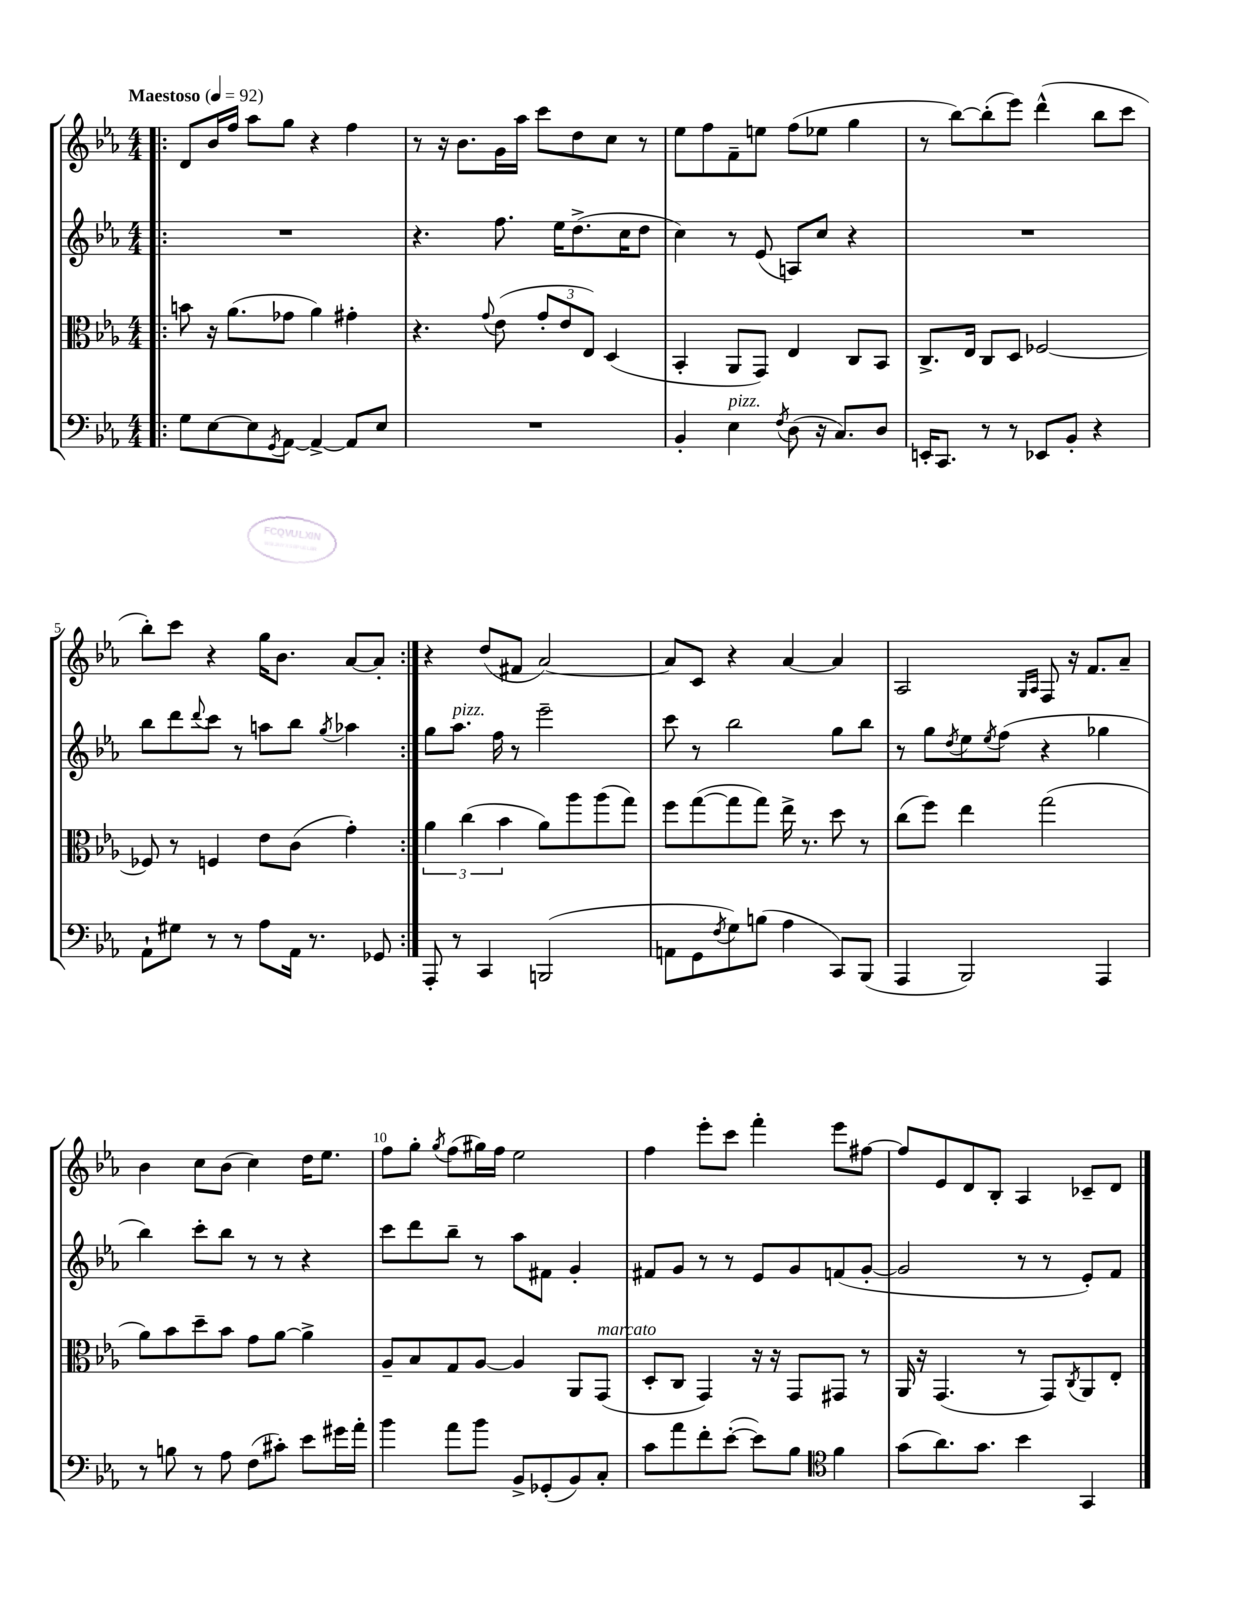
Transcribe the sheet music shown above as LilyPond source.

<<
\new StaffGroup <<
\new Staff = "s0" {
    \clef treble \key ees \major \numericTimeSignature \time 4/4 \tempo "Maestoso" 4 = 92
    \repeat volta 2 { \bar ".|:" d'8 bes'16 f''16 aes''8 g''8 r4 f''4 |
    r8 r16 bes'8. g'16 aes''16 c'''8 d''8 c''8 r8 |
    ees''8 f''8 f'8-- e''8 f''8( ees''8 g''4 |
    r8 bes''8~) bes''8-.( ees'''8) d'''4-^( bes''8 c'''8 |
    bes''8-.) c'''8 r4 g''16 bes'8. aes'8~ aes'8-. | }
    r4 d''8( fis'8 aes'2~) |
    aes'8 c'8 r4 aes'4~ aes'4 |
    aes2 \grace { g16 aes16 } f8 r16 f'8. aes'8-- |
    bes'4 c''8 bes'8( c''4) d''16 ees''8. |
    f''8 g''8-. \acciaccatura { g''8 } f''8( gis''16) f''16 ees''2 |
    f''4 ees'''8-. c'''8 f'''4-. ees'''8 fis''8~ |
    fis''8 ees'8 d'8 bes8-. aes4 ces'8-- d'8 \bar "|." |
}
\new Staff = "s1" {
    \clef treble \key ees \major \numericTimeSignature \time 4/4
    \repeat volta 2 { \bar ".|:" R1 |
    r4. f''8. ees''16 d''8.->( c''16 d''8 |
    c''4) r8 ees'8( a8) c''8 r4 |
    R1 |
    bes''8 d'''8 \appoggiatura { d'''8 } c'''8 r8 a''8 bes''8 \acciaccatura { g''8 } aes''4 | }
    g''8 aes''8.^\markup { \italic "pizz." } f''16 r8 ees'''2-- |
    c'''8 r8 bes''2 g''8 bes''8 |
    r8 g''8 \acciaccatura { d''8 } ees''8 \acciaccatura { ees''8 } f''8( r4 ges''4 |
    bes''4) c'''8-. bes''8 r8 r8 r4 |
    c'''8 d'''8 bes''8-- r8 aes''8 fis'8 g'4-. |
    fis'8 g'8 r8 r8 ees'8 g'8 f'8( g'8~-. |
    g'2 r8 r8 ees'8-.) f'8 \bar "|." |
}
\new Staff = "s2" {
    \clef alto \key ees \major \numericTimeSignature \time 4/4
    \repeat volta 2 { \bar ".|:" b'8 r16 aes'8.( ges'8 aes'4) gis'4-. |
    r4. \appoggiatura { g'8 } ees'8( \tuplet 3/2 { g'8-. ees'8 ees8) } d4( |
    bes,4-. aes,8 g,8) ees4 c8 bes,8 |
    c8.-> ees16 c8 d8 fes2~ |
    fes8 r8 f4 ees'8 c'8( g'4-.) | }
    \tuplet 3/2 { aes'4 c''4( bes'4 } aes'8) aes''8 aes''8( g''8) |
    f''8 g''8~( g''8 g''8) ees''16-> r8. d''8 r8 |
    c''8( f''8) ees''4 g''2( |
    aes'8) bes'8 d''8-- bes'8 g'8 aes'8~ aes'4-> |
    aes8-- bes8 g8 aes8~ aes4 aes,8 g,8^\markup { \italic "marcato" }( |
    d8-. c8 g,4) r16 r16 g,8 gis,8 r8 |
    aes,16 r16 g,4.( r8 g,8) \acciaccatura { c8 } aes,8 ees8-. \bar "|." |
}
\new Staff = "s3" {
    \clef bass \key ees \major \numericTimeSignature \time 4/4
    \repeat volta 2 { \bar ".|:" g8 ees8~ ees8 \acciaccatura { g,8 } aes,8~ aes,4~-> aes,8 ees8 |
    R1 |
    bes,4-. ees4^\markup { \italic "pizz." } \acciaccatura { f8 } d8( r16 c8.) d8 |
    e,16-. c,8. r8 r8 ees,8 bes,8-. r4 |
    aes,8-! gis8 r8 r8 aes8 aes,16 r8. ges,8 | }
    aes,,8-. r8 c,4 b,,2( |
    a,8 g,8 \acciaccatura { f8 } g8) b8( aes4 c,8) bes,,8( |
    aes,,4 bes,,2) aes,,4 |
    r8 b8 r8 aes8 f8( cis'8-.) ees'8 gis'16 aes'16-. |
    bes'4 aes'8 bes'8 bes,8-> ges,8-.( bes,8) c8-. |
    c'8 aes'8 f'8-. ees'8~-.( ees'8) bes8 \clef tenor f'4 |
    g'8( aes'8.) g'8. bes'4 g,4 \bar "|." |
}
>>
>>
\layout { \context { \Score \override BarNumber.break-visibility = ##(#f #t #t) barNumberVisibility = #(every-nth-bar-number-visible 5) } }
